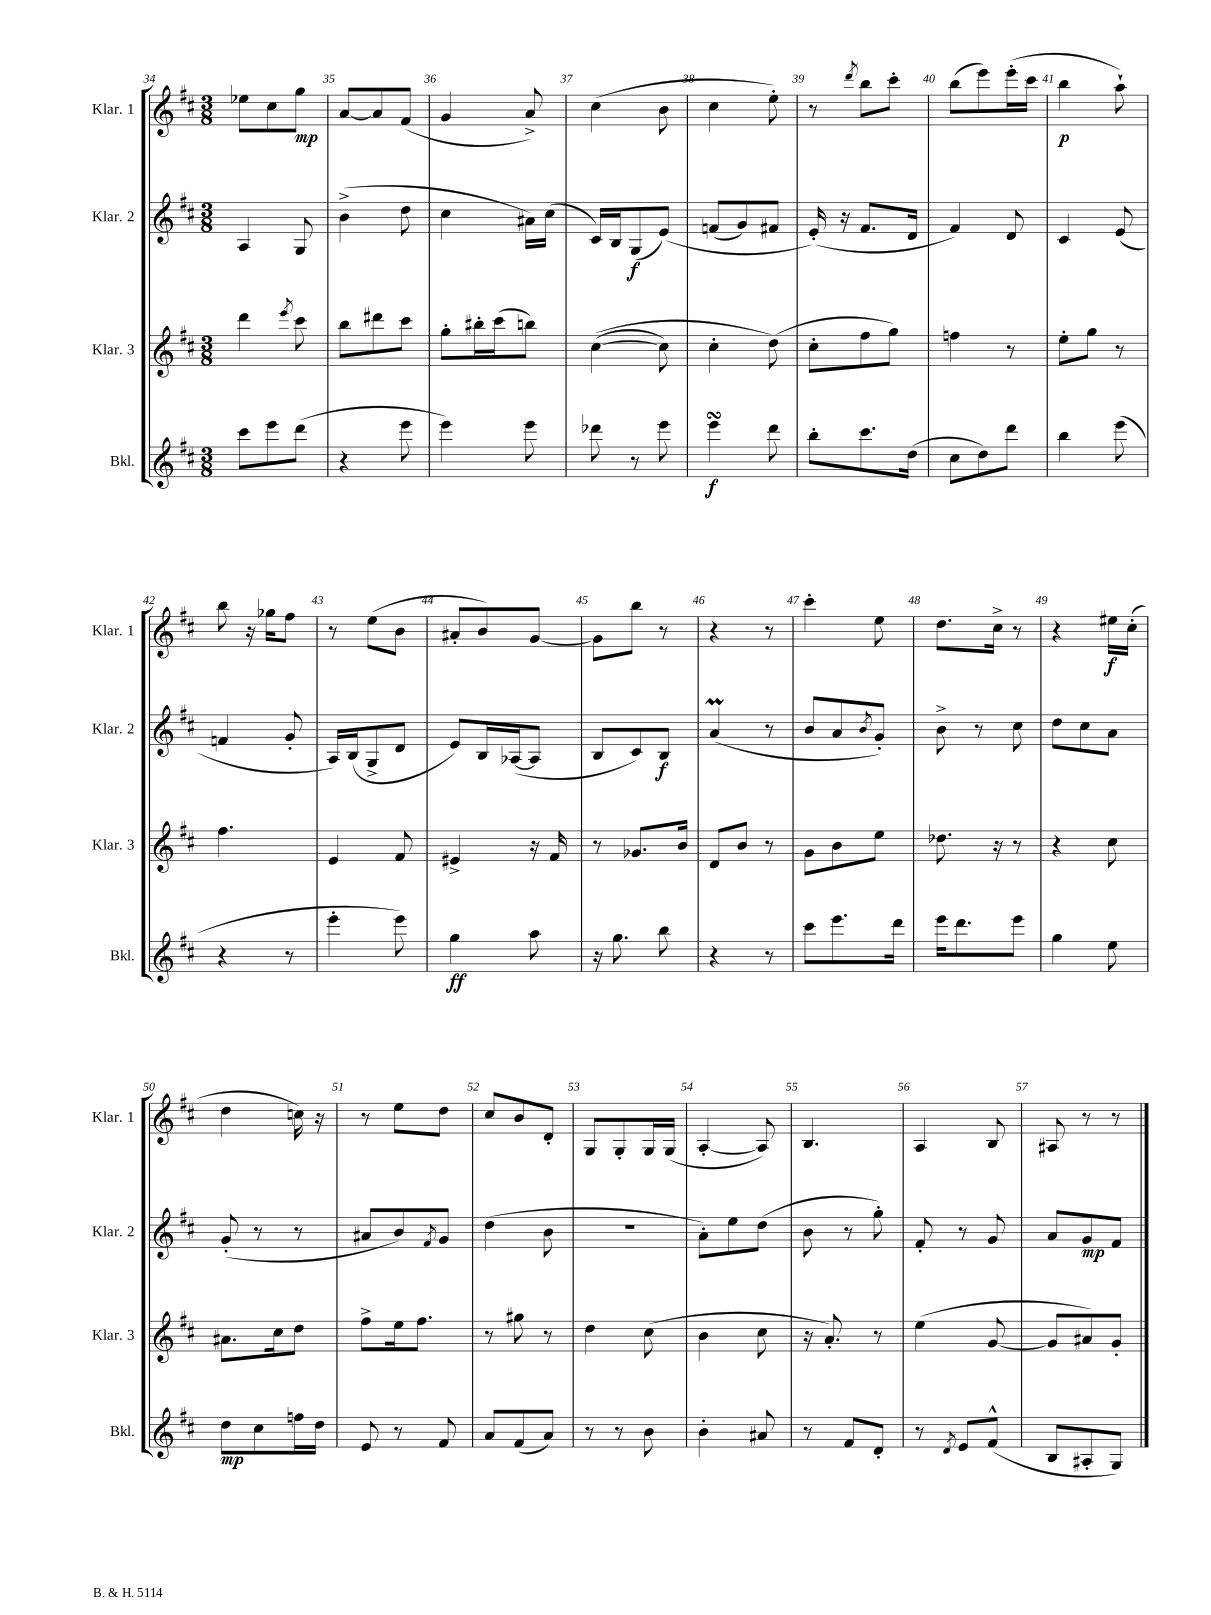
<<
\new StaffGroup <<
\new Staff = "s0" \with { instrumentName = "Klar. 1" shortInstrumentName = "Klar. 1" } {
    \clef treble \key d \major \numericTimeSignature \time 3/8
    ees''8 cis''8 g''8\mp |
    a'8~ a'8 fis'8( |
    g'4 a'8->) |
    cis''4( b'8 |
    cis''4 e''8-.) |
    r8 \acciaccatura { d'''8 } b''8 cis'''8-. |
    b''8( e'''8) e'''16-.( cis'''16 |
    b''4\p a''8-!) |
    b''8 r16 ges''16 fis''8 |
    r8 e''8( b'8 |
    ais'8-. b'8) g'8~ |
    g'8 b''8 r8 |
    r4 r8 |
    cis'''4-. e''8 |
    d''8. cis''16-> r8 |
    r4 eis''16\f cis''16-.( |
    d''4 c''16) r16 |
    r8 e''8 d''8 |
    cis''8 b'8 d'8-. |
    g8 g8-. g16 g16( |
    a4~-. a8) |
    b4. |
    a4 b8 |
    ais8 r8 r8 \bar "|." |
}
\new Staff = "s1" \with { instrumentName = "Klar. 2" shortInstrumentName = "Klar. 2" } {
    \clef treble \key d \major \numericTimeSignature \time 3/8
    a4 g8 |
    b'4->( d''8 |
    cis''4 ais'16) cis''16( |
    cis'16) b16 g8\f( e'8)\( |
    f'8( g'8) fis'8 |
    e'16-.(\) r16 fis'8. d'16 |
    fis'4) d'8 |
    cis'4 e'8( |
    f'4 g'8-. |
    a16) b16( g8-> d'8 |
    e'8) b16 aes16~( aes8 |
    b8 cis'8) b8\f |
    a'4\prall( r8 |
    b'8 a'8 \acciaccatura { b'8 } g'8-.) |
    b'8-> r8 cis''8 |
    d''8 cis''8 a'8 |
    g'8-.( r8 r8 |
    ais'8 b'8) \acciaccatura { fis'8 } g'8 |
    d''4( b'8 |
    R4. |
    a'8-.) e''8 d''8( |
    b'8 r8 g''8-.) |
    fis'8-. r8 g'8 |
    a'8 g'8\mp fis'8 \bar "|." |
}
\new Staff = "s2" \with { instrumentName = "Klar. 3" shortInstrumentName = "Klar. 3" } {
    \clef treble \key d \major \numericTimeSignature \time 3/8
    d'''4 \acciaccatura { e'''8 } cis'''8 |
    b''8 dis'''8 cis'''8 |
    g''8-. bis''16-. cis'''16( b''8) |
    cis''4~(\( cis''8) |
    cis''4-. d''8(\) |
    cis''8-. fis''8 g''8) |
    f''4 r8 |
    e''8-. g''8 r8 |
    fis''4. |
    e'4 fis'8 |
    eis'4-> r16 fis'16 |
    r8 ges'8. b'16 |
    d'8 b'8 r8 |
    g'8 b'8 e''8 |
    des''8. r16 r8 |
    r4 cis''8 |
    ais'8. cis''16 d''8 |
    fis''8-> e''16 fis''8. |
    r8 gis''8 r8 |
    d''4 cis''8( |
    b'4 cis''8 |
    r16 a'8.-.) r8 |
    e''4( g'8~ |
    g'8 ais'8) g'8-. \bar "|." |
}
\new Staff = "s3" \with { instrumentName = "Bkl." shortInstrumentName = "Bkl." } {
    \clef treble \key d \major \numericTimeSignature \time 3/8
    cis'''8 e'''8 d'''8( |
    r4 e'''8 |
    e'''4) e'''8 |
    des'''8 r8 e'''8 |
    e'''4\turn\f d'''8 |
    b''8-. cis'''8. d''16( |
    cis''8 d''8) d'''8 |
    b''4 e'''8( |
    r4 r8 |
    e'''4-. e'''8) |
    g''4\ff a''8 |
    r16 g''8. b''8 |
    r4 r8 |
    cis'''8 e'''8. d'''16 |
    e'''16 d'''8. e'''8 |
    g''4 e''8 |
    d''8\mp cis''8 f''16 d''16 |
    e'8 r8 fis'8 |
    a'8 fis'8( a'8) |
    r8 r8 b'8 |
    b'4-. ais'8 |
    r8 fis'8 d'8-. |
    r8 \acciaccatura { d'8 } e'8 fis'8-^( |
    b8 ais8-. g8) \bar "|." |
}
>>
>>
\layout { \context { \Score currentBarNumber = #34 \override BarNumber.break-visibility = ##(#f #t #t) barNumberVisibility = #all-bar-numbers-visible } }
